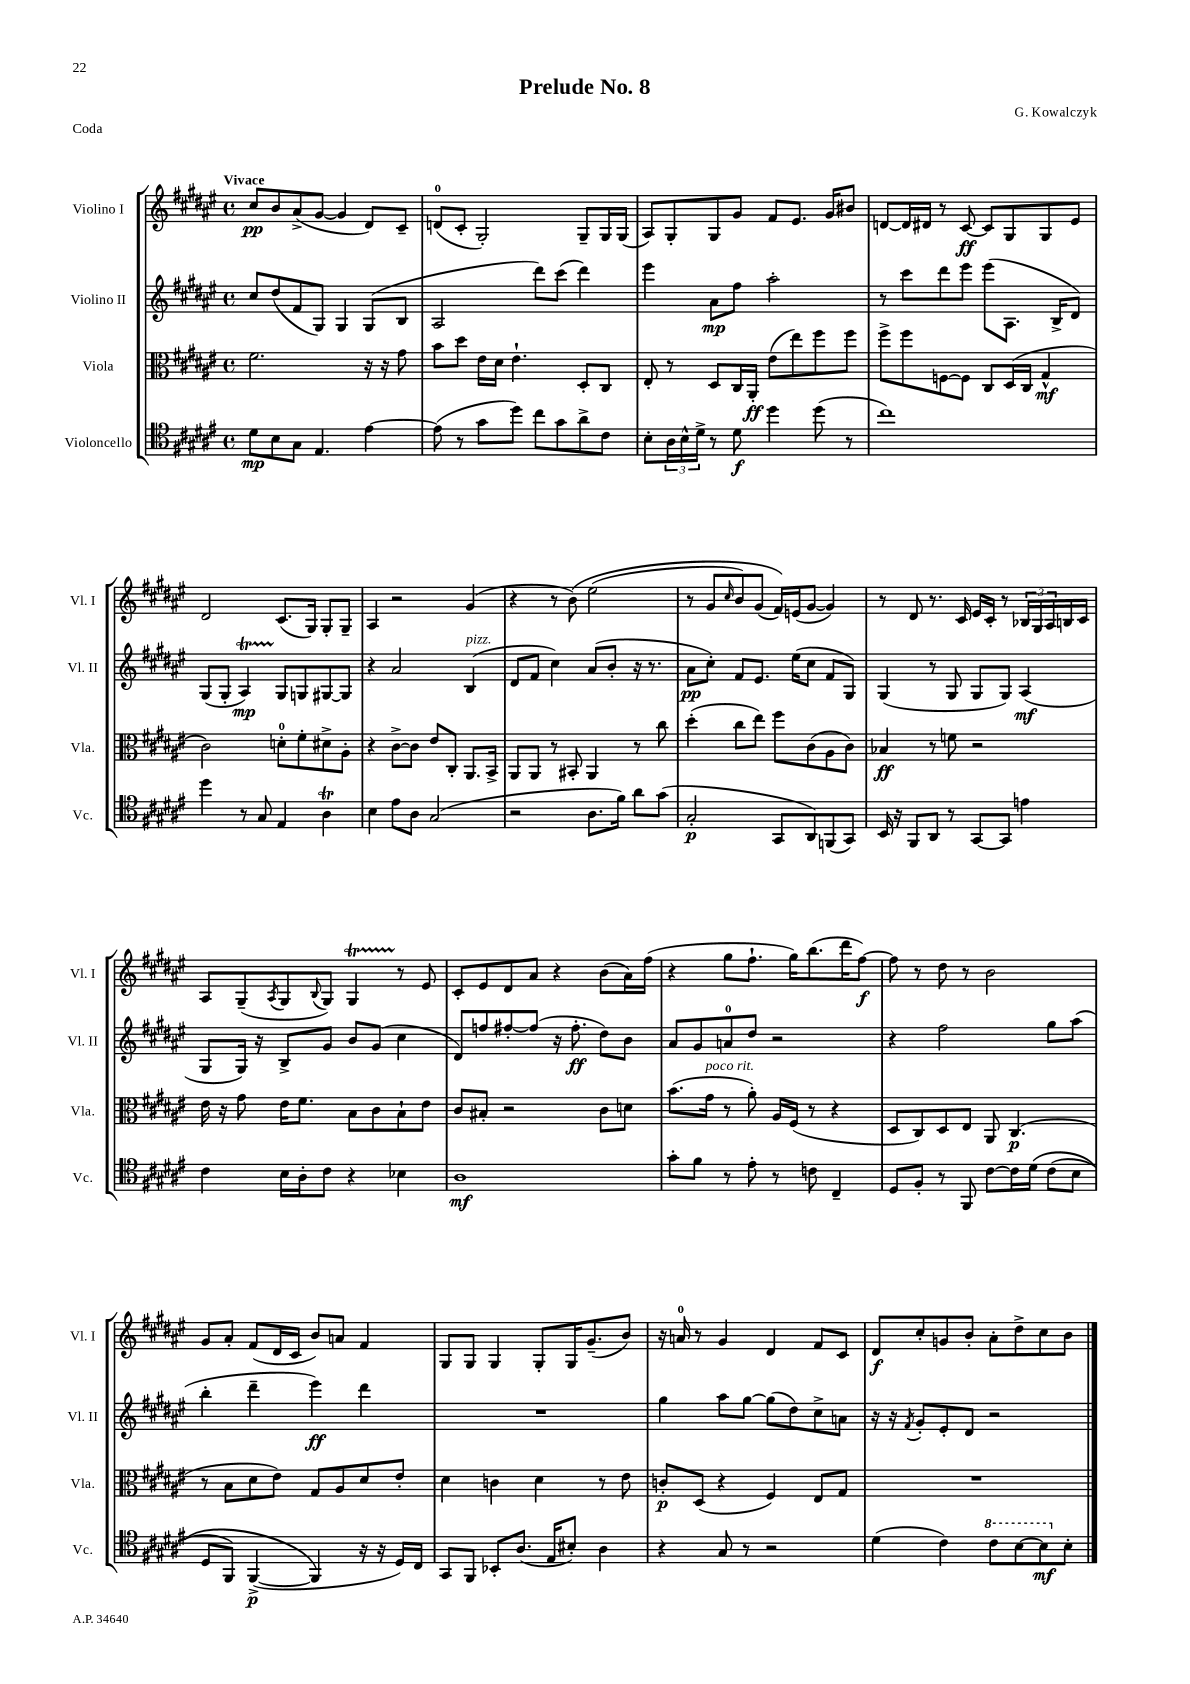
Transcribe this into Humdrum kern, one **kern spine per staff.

**kern	**dynam	**kern	**dynam	**kern	**dynam	**kern	**dynam
*part4	*part4	*part3	*part3	*part2	*part2	*part1	*part1
*staff4	*staff4	*staff3	*staff3	*staff2	*staff2	*staff1	*staff1
*I"Violoncello	*	*I"Viola	*	*I"Violino II	*	*I"Violino I	*
*I'Vc.	*	*I'Vla.	*	*I'Vl. II	*	*I'Vl. I	*
*clefC4	*	*clefC3	*	*clefG2	*	*clefG2	*
*k[f#c#g#d#a#e#]	*	*k[f#c#g#d#a#e#]	*	*k[f#c#g#d#a#e#]	*	*k[f#c#g#d#a#e#]	*
*M4/4	*	*M4/4	*	*M4/4	*	*M4/4	*
*met(c)	*	*met(c)	*	*met(c)	*	*met(c)	*
=1	=1	=1	=1	=1	=1	=1	=1
!	!	!	!	!	!	!LO:TX:a:B:t=Vivace	!
8d#\L	mp	2.f#\	.	8cc#/L	.	8cc#/L	pp
8B\	.	.	.	(8dd#/	.	8b/	.
8G#\J	.	.	.	8f#/	.	(8a#^/	.
4.E#/	.	.	.	8G#/J)	.	[8g#/J	.
.	.	.	.	4G#/	.	4g#/]	.
[4e#\	.	16r	.	(8G#/L	.	8d#/L)	.
.	.	16r	.	.	.	.	.
.	.	8g#\	.	8B/J	.	8c#~/J	.
=2	=2	=2	=2	=2	=2	=2	=2
(8e#\]	.	8b\L	.	2A#/	.	(8dn/L	.
8r	.	8dd#\J	.	.	.	8c#'/J	.
8g#\L	.	16e#\LL	.	.	.	2G#'/)	.
.	.	16d#\JJ	.	.	.	.	.
8dd#\J)	.	4.e#`\	.	.	.	.	.
8cc#\L	.	.	.	8ddd#\L)	.	.	.
8g#\	.	.	.	(8ccc#\J	.	.	.
8a#^\	.	8D#'/L	.	4ddd#\)	.	8G#~/L	.
8c#\J	.	8C#/J	.	.	.	16G#/L	.
.	.	.	.	.	.	(16G#/JJ	.
=3	=3	=3	=3	=3	=3	=3	=3
8B'\L	.	8E#'/	.	4eee#\	.	8A#/L)	.
24A#\L	.	8r	.	.	.	8G#'/	.
24B^^\	.	.	.	.	.	.	.
24d#^\JJ	.	.	.	.	.	.	.
8r	.	8D#/L	.	8a#\L	mp	8G#/	.
8d#\	f	16C#/L	.	8ff#\J	.	8g#/J	.
.	.	16AA#'/JJ	ff	.	.	.	.
4dd#\	.	(8e#\L	.	2aa#'\	.	8f#/L	.
.	.	8ee#\)	.	.	.	8.e#/J	.
(8dd#\	.	8ff#\	.	.	.	.	.
.	.	.	.	.	.	16g#/KL	.
8r	.	8ff#\J	.	.	.	8b#X/J	.
=4	=4	=4	=4	=4	=4	=4	=4
1cc#)	.	8ff#^\L	.	8r	.	[8dn/L	.
.	.	8ff#\	.	8ccc#\L	.	16d/L]	.
.	.	.	.	.	.	16d#X/JJ	.
.	.	[8Fn\	.	8ddd#\	.	8r	.
.	.	8F\J]	.	8eee#\J	.	[8c#/	ff
.	.	8C#/L	.	(8eee#\L	.	8c#/L]	.
.	.	(16D#/L	.	8.A#\J	.	8G#/	.
.	.	16C#/JJ	.	.	.	.	.
.	.	4G#^^/	mf	.	.	8G#/	.
.	.	.	.	16B^/KL	.	.	.
.	.	.	.	8d#/J)	.	8e#/J	.
!!LO:LB:g=z
=5	=5	=5	=5	=5	=5	=5	=5
4dd#\	.	2c#\)	.	(8G#/L	.	2d#/	.
.	.	.	.	8G#'/J	.	.	.
8r	.	.	.	4A#t/)	mp	.	.
8G#/	.	.	.	.	.	.	.
4E#/	.	8dn'\L	.	8G#/L	.	(8.c#/L	.
.	.	8f#'\	.	8Gn/	.	.	.
.	.	.	.	.	.	16G#/Jk)	.
4A#t\	.	8d#X^\	.	[8G#X/	.	8G#'/L	.
.	.	8A#'\J	.	8G#/J]	.	8G#~/J	.
=6	=6	=6	=6	=6	=6	=6	=6
4B\	.	4r	.	4r	.	4A#/	.
8e#\L	.	[8c#^\L	.	2a#/	.	2r	.
8A#\J	.	8c#\J]	.	.	.	.	.
(2G#/	.	8e#/L	.	.	.	.	.
.	.	8C#'/J	.	.	.	.	.
!	!	!	!	!LO:TX:a:i:t=pizz.	!	!	!
.	.	8.AA#/L	.	(4B/	.	(4g#/	.
.	.	16BB^/Jk	.	.	.	.	.
=7	=7	=7	=7	=7	=7	=7	=7
2r	.	8AA#/L	.	8d#/L	.	4r	.
.	.	8AA#/J	.	8f#/J	.	.	.
.	.	8r	.	4cc#\)	.	8r	.
.	.	8BB#X'/	.	.	.	(8b\)	.
8.A#\L	.	4AA#/	.	(8a#/L	.	(2ee#\	.
.	.	.	.	8b'/J	.	.	.
16f#\Jk)	.	.	.	.	.	.	.
8a#\L	.	8r	.	16r	.	.	.
.	.	.	.	8.r	.	.	.
(8g#\J	.	8cc#\	.	.	.	.	.
=8	=8	=8	=8	=8	=8	=8	=8
2G#'/	p	(4dd#'\	.	8a#\L	pp	8r	.
.	.	.	.	8cc#'\J)	.	8g#/L	.
.	.	.	.	.	.	16qqcc#/	.
.	.	8cc#\L	.	8f#/L	.	8b/)	.
.	.	8ee#\J)	.	8.e#/J	.	(8g#/J	.
8GG#/L	.	8ff#\L	.	.	.	16f#/LL))	.
.	.	.	.	(16ee#\KL	.	(16en/J	.
8AA#/)	.	(8c#\	.	8cc#\J	.	[8g#/J	.
(8FFn/	.	8A#\	.	8f#/L	.	4g#/])	.
8GG#/J)	.	8c#\J)	.	8G#/J)	.	.	.
=9	=9	=9	=9	=9	=9	=9	=9
16BB/	.	4B-X/	ff	(4G#/	.	8r	.
16r	.	.	.	.	.	.	.
8FF#/L	.	.	.	.	.	8d#/	.
8AA#/J	.	8r	.	8r	.	8.r	.
8r	.	8fn\	.	8G#/	.	.	.
.	.	.	.	.	.	16c#/	.
[8GG#/L	.	2r	.	8G#/L	.	16e#/LL	.
.	.	.	.	.	.	16c#'/JJ	.
8GG#/J]	.	.	.	8G#/J)	.	8r	.
4en\	.	.	.	(4A#/	mf	24B-X/LL	.
.	.	.	.	.	.	24G#/	.
.	.	.	.	.	.	24A#/	.
.	.	.	.	.	.	16Bn/	.
.	.	.	.	.	.	16c#/JJ	.
!!LO:LB:g=z
=10	=10	=10	=10	=10	=10	=10	=10
4c#\	.	16e#\	.	8G#/L	.	8A#/L	.
.	.	16r	.	.	.	.	.
.	.	8g#\	.	16G#/Jk)	.	(8G#~/	.
.	.	.	.	16r	.	.	.
.	.	.	.	.	.	8qA#/	.
16B\LL	.	16e#\KL	.	8B^/L	.	8G#/	.
16A#'\J	.	8.f#\J	.	.	.	.	.
.	.	.	.	.	.	8qqB/	.
8c#\J	.	.	.	8g#/J	.	8G#/J)	.
4r	.	8B\L	.	8b/L	.	4G#T/	.
.	.	8c#\	.	(8g#/J	.	.	.
4B-X\	.	8B`\	.	4cc#\	.	8r	.
.	.	8e#\J	.	.	.	8e#/	.
=11	=11	=11	=11	=11	=11	=11	=11
1A#	mf	8c#/L	.	8d#/L)	.	8c#'/L	.
.	.	8B#X'/J	.	8ffn/	.	8e#/	.
.	.	2r	.	[8ff#X'/	.	8d#/	.
.	.	.	.	(8ff#/J]	.	8a#/J	.
.	.	.	.	16r	.	4r	.
.	.	.	.	8.ff#'\	ff	.	.
.	.	8c#\L	.	8dd#\L)	.	(8b\L	.
.	.	8dn\J	.	8b\J	.	16a#\L)	.
.	.	.	.	.	.	(16ff#\JJ	.
=12	=12	=12	=12	=12	=12	=12	=12
8g#'\L	.	(8.b\L	.	8a#/L	.	4r	.
8f#\J	.	.	.	8g#/	.	.	.
!	!	!LO:TX:a:i:t=poco rit.	!	!	!	!	!
.	.	16g#\Jk	.	.	.	.	.
8r	.	8r	.	8an/	.	8gg#\L	.
8e#'\	.	8a#'\)	.	8dd#/J	.	8.ff#`\J	.
8r	.	16A#/LL	.	2r	.	.	.
.	.	(16F#/JJ	.	.	.	16gg#\KL)	.
8cn\	.	8r	.	.	.	(8.bb\	.
4C#~/	.	4r	.	.	.	.	.
.	.	.	.	.	.	16ddd#\K	.
.	.	.	.	.	.	[8ff#\J)	f
=13	=13	=13	=13	=13	=13	=13	=13
8D#/L	.	8D#/L	.	4r	.	8ff#\]	.
8F#'/J	.	8C#/)	.	.	.	8r	.
8r	.	8D#/	.	2ff#\	.	8dd#\	.
8FF#/	.	8E#/J	.	.	.	8r	.
[8c#\L	.	8AA#/	.	.	.	2b\	.
16c#\L]	.	(4.C#/	p	.	.	.	.
(16d#\JJ	.	.	.	.	.	.	.
(8c#\L	.	.	.	8gg#\L	.	.	.
8B\J	.	.	.	(8aa#\J	.	.	.
!!LO:LB:g=z
=14	=14	=14	=14	=14	=14	=14	=14
8D#/L	.	8r	.	4bb'\	.	8g#/L	.
8FF#/J)	.	8B\L	.	.	.	8a#'/J	.
([4FF#^/	p	8d#\	.	4ddd#~\	.	(8f#/L	.
.	.	8e#\J)	.	.	.	16d#/L	.
.	.	.	.	.	.	16c#/JJ	.
4FF#/])	.	8G#/L	.	4eee#\)	ff	8b/L)	.
.	.	8A#/	.	.	.	8an/J	.
16r	.	8d#/	.	4ddd#\	.	4f#/	.
16r	.	.	.	.	.	.	.
16D#/LL)	.	8e#'/J	.	.	.	.	.
16C#/JJ	.	.	.	.	.	.	.
=15	=15	=15	=15	=15	=15	=15	=15
8GG#/L	.	4d#\	.	1r	.	8G#/L	.
8FF#/J	.	.	.	.	.	8G#/J	.
8BB-X'/L	.	4cn\	.	.	.	4G#/	.
(8.A#/J	.	.	.	.	.	.	.
.	.	4d#\	.	.	.	8G#'/L	.
16E#/KL	.	.	.	.	.	.	.
8B#X'/J)	.	.	.	.	.	16G#/K	.
.	.	.	.	.	.	(8.g#~/	.
4A#\	.	8r	.	.	.	.	.
.	.	8e#\	.	.	.	8b/J)	.
=16	=16	=16	=16	=16	=16	=16	=16
4r	.	8cn'/L	p	4gg#\	.	16r	.
.	.	.	.	.	.	16an/	.
.	.	(8D#/J	.	.	.	8r	.
8G#/	.	4r	.	8aa#\L	.	4g#/	.
8r	.	.	.	[8gg#\J	.	.	.
2r	.	4F#/)	.	(8gg#\L]	.	4d#/	.
.	.	.	.	8dd#\)	.	.	.
.	.	8E#/L	.	8cc#^\	.	8f#/L	.
.	.	8G#/J	.	8an\J	.	8c#/J	.
=17	=17	=17	=17	=17	=17	=17	=17
(4d#\	.	1r	.	16r	.	8d#/L	f
.	.	.	.	16r	.	.	.
.	.	.	.	8qf#/	.	.	.
.	.	.	.	8g#'/L	.	8cc#'/	.
4c#\)	.	.	.	8e#'/	.	8gn/	.
.	.	.	.	8d#/J	.	8b'/J	.
*8va	*	*	*	*	*	*	*
8cc#\L	.	.	.	2r	.	8a#'\L	.
[8b\	.	.	.	.	.	8dd#^\	.
8b\]	mf	.	.	.	.	8cc#\	.
*X8va	*	*	*	*	*	*	*
8B'\J	.	.	.	.	.	8b\J	.
==	==	==	==	==	==	==	==
*-	*-	*-	*-	*-	*-	*-	*-
